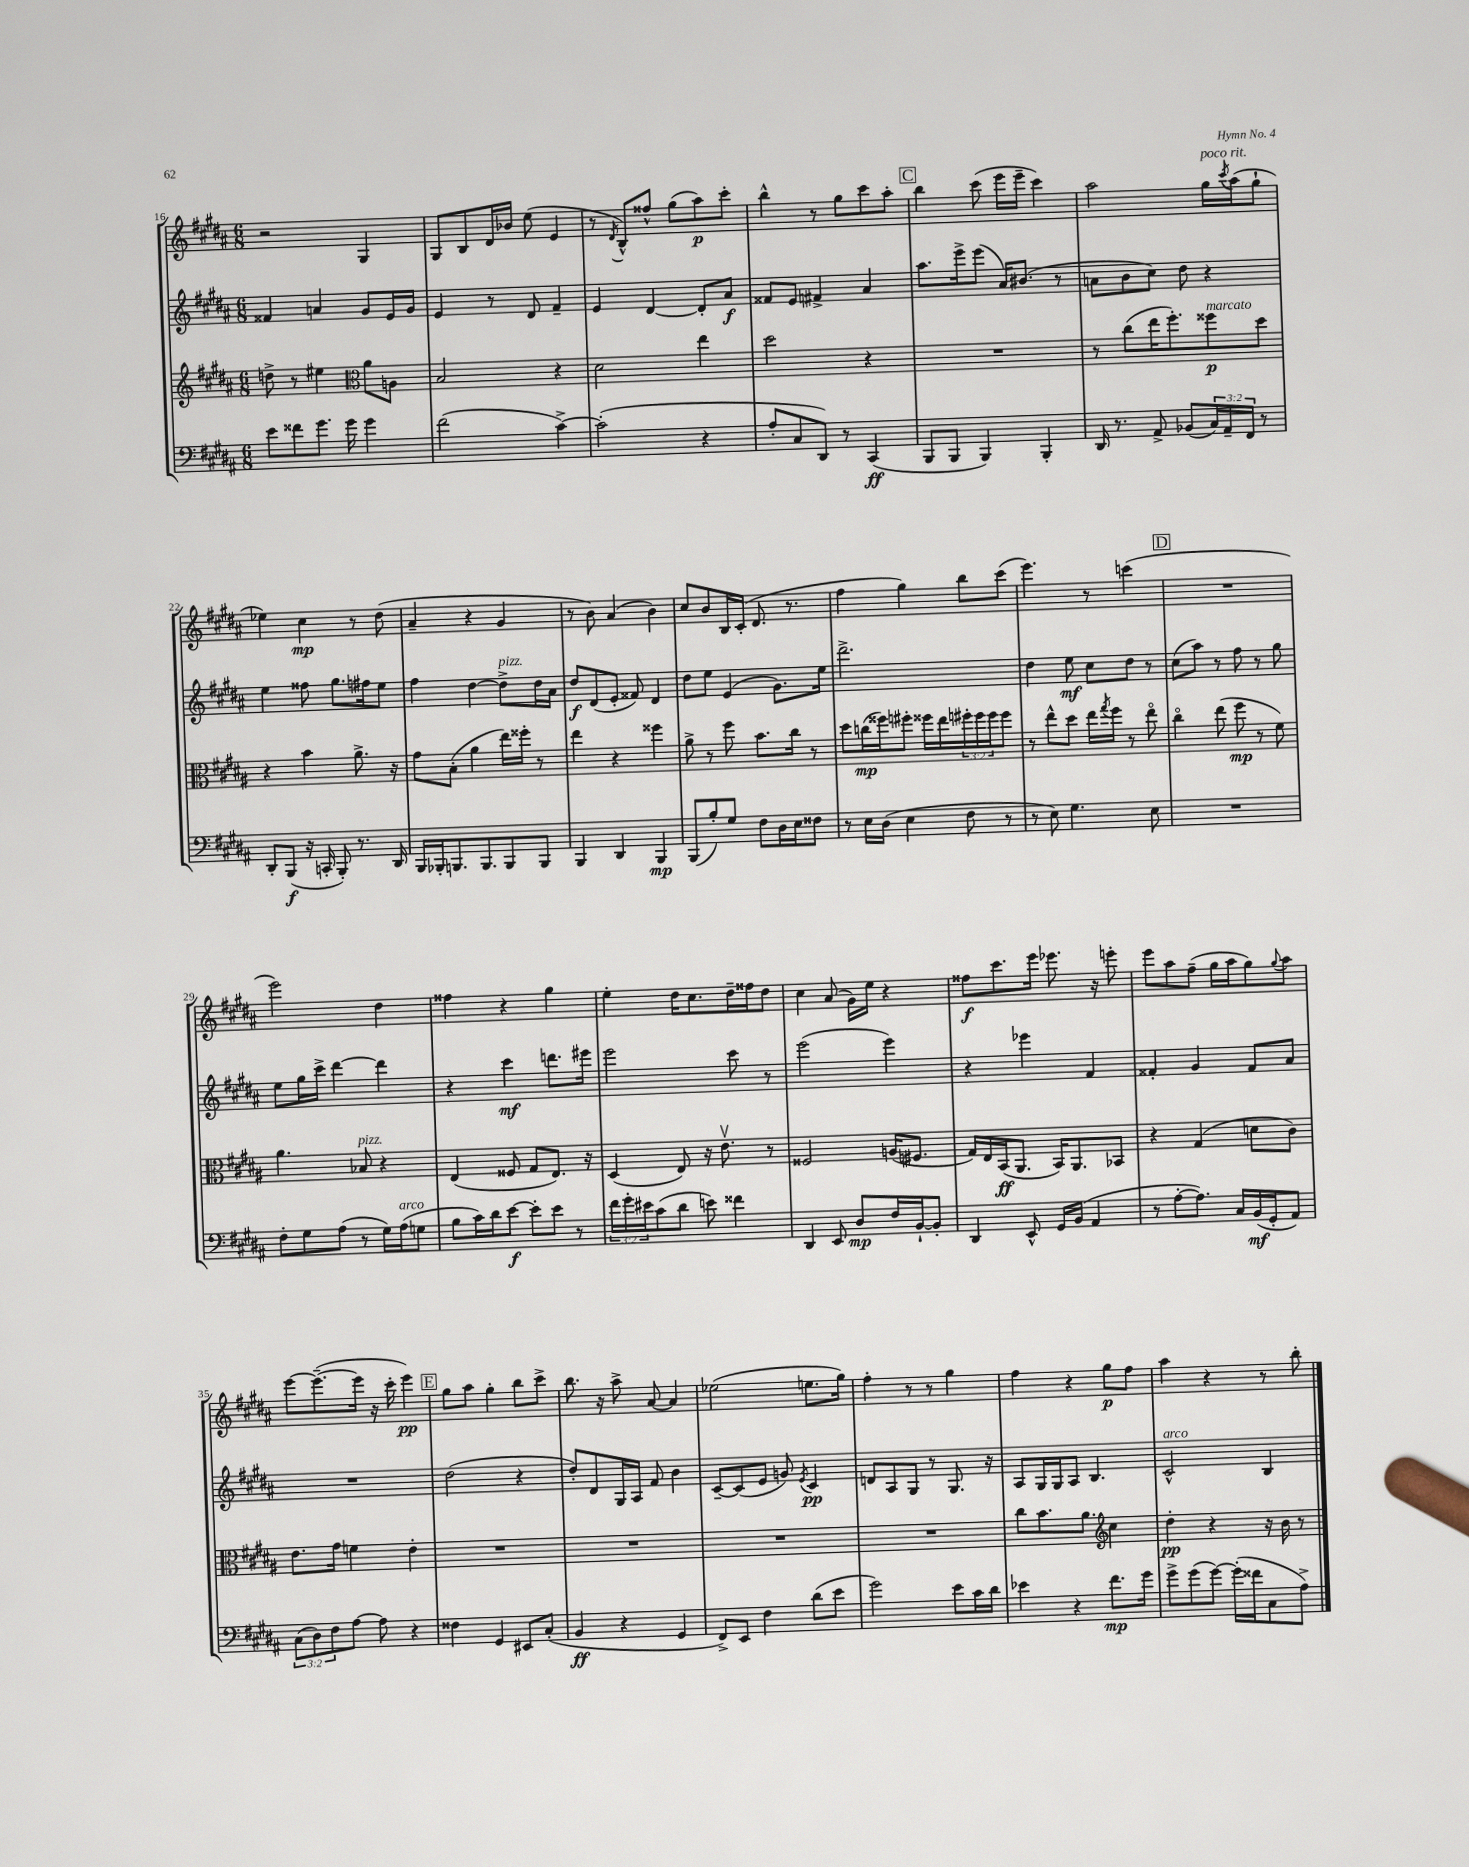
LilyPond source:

<<
\new StaffGroup <<
\new Staff = "s0" {
    \clef treble \key b \major \numericTimeSignature \time 6/8
    r2 gis4 |
    gis8 b8 dis'16 bes'16 e''8( e'4 |
    r8 \acciaccatura { dis'8 } b8-^) fisis''8-^ gis''8( ais''8\p) cis'''8-. |
    b''4-^ r8 gis''8 cis'''8 ais''8-. |
    \mark \markup { \box "C" } b''4 cis'''8( e'''16 e'''16-- cis'''4) |
    ais''2 gis''16^\markup { \italic "poco rit." } \acciaccatura { cis'''8 } ais''16( gis''8-! |
    ees''4) cis''4\mp r8 dis''8( |
    ais'4-- r4 gis'4 |
    r8 b'8) ais'4( b'4) |
    cis''8 b'8 b16 cis'16-.( dis'8. r8. |
    fis''4 gis''4) b''8 cis'''8( |
    e'''4.) r8 c'''4( |
    \mark \markup { \box "D" } R2. |
    e'''2) dis''4 |
    fisis''4 r4 gis''4 |
    e''4-. dis''16 cis''8. dis''16-- fisis''16 dis''8 |
    cis''4 ais'8( gis'16) e''16 r4 |
    fisis''8\f cis'''8. e'''16 ees'''8. r16 e'''8-. |
    e'''8 ais''8 fis''8--( gis''16 ais''16 gis''8) \appoggiatura { gis''8 } ais''8 |
    e'''8~ e'''8.~--( e'''16 r16 cis'''16-. e'''4\pp) |
    \mark \markup { \box "E" } gis''8 ais''8 gis''4-. b''8 cis'''8-> |
    b''8. r16 ais''8-> ais'8~ ais'4 |
    ees''2( e''8. gis''16) |
    fis''4-. r8 r8 gis''4 |
    fis''4 r4 gis''8\p fis''8 |
    ais''4 r4 r8 b''8-. \bar "|." |
}
\new Staff = "s1" {
    \clef treble \key b \major \numericTimeSignature \time 6/8
    fisis'4 a'4 gis'8 e'16 gis'16 |
    e'4 r8 dis'8 fis'4-- |
    e'4 dis'4~ dis'8-. ais'8\f |
    fisis'8 e'8 fis'4-> ais'4 |
    \mark \markup { \box "C" } ais''8. e'''16-> e'''8( ais'16) bis'8.( r8 |
    a'8 b'8 cis''8) dis''8 r4 |
    e''4 fisis''8 gis''8. fis''16 e''8 |
    fis''4 dis''4~ dis''8->^\markup { \italic "pizz." } dis''16 ais'16 |
    dis''8\f dis'8( e'8-. fisis'8) dis'4 |
    dis''8 e''8 e'4( gis'8.) e''16 |
    dis'''2.-> |
    dis''4 e''8\mf cis''8 dis''8 r8 |
    \mark \markup { \box "D" } cis''8( ais''8) r8 fis''8 r8 gis''8 |
    e''8 gis''16 cis'''16-> dis'''4~ dis'''4 |
    r4 cis'''4\mf d'''8. eis'''16 |
    e'''2 cis'''8 r8 |
    e'''2( e'''4) |
    r4 ees'''4 fis'4 |
    fisis'4-. gis'4 fisis'8 ais'8 |
    R2. |
    \mark \markup { \box "E" } dis''2( r4 |
    dis''8-.) dis'8 gis16 ais16 fis'8 b'4 |
    cis'8~-- cis'8( e'8 g'8) \acciaccatura { e'8 } cis'4\pp |
    d'8 ais8 gis8 r8 gis8. r16 |
    ais8 gis16 gis16 ais8 b4. |
    cis'2-^^\markup { \italic "arco" } b4 \bar "|." |
}
\new Staff = "s2" {
    \clef treble \key b \major \numericTimeSignature \time 6/8 \override Staff.TupletNumber.text = #tuplet-number::calc-fraction-text
    d''8-> r8 eis''4 \clef alto ais'8 a8 |
    b2 r4 |
    dis'2 e''4 |
    dis''2 r4 |
    \mark \markup { \box "C" } R2. |
    r8 cis''8( e''16 fis''8.-.) fisis''8\p^\markup { \italic "marcato" } dis''8 |
    r4 b'4 ais'8.-> r16 |
    gis'8 b8-.( ais'4 e''16) fisis''16-. r8 |
    e''4 r4 fisis''4 |
    ais'8-> r8 fis''8 b'8. cis''16 r8 |
    dis''8 c''16\mp( fisis''16) fis''8-. fisis''16 e''16 \tuplet 3/2 { fis''16-. fis''16 fis''16 } fis''8 |
    r8 e''8-^ dis''8 e''16 \acciaccatura { gis''8 } fis''16 r8 e''8\flageolet |
    \mark \markup { \box "D" } cis''4\flageolet e''8( fis''8\mp r8 fis'8) |
    ais'4. bes8^\markup { \italic "pizz." } r4 |
    e4( fisis8 gis8 e8.) r16 |
    dis4( e8) r16 e'8.\upbow r8 |
    fisis2 a16( fis8. |
    gis16) e16 b,16\ff( ais,8. b,16) ais,8. bes,8 |
    r4 gis4( d'8 cis'8) |
    e'8. gis'16 f'4 e'4-. |
    \mark \markup { \box "E" } R2. |
    R2. |
    R2. |
    R2. |
    cis''8 b'8. ais'8. \clef treble cis''4 |
    dis''4-.\pp r4 r16 b'16 r8 \bar "|." |
}
\new Staff = "s3" {
    \clef bass \key b \major \numericTimeSignature \time 6/8 \override Staff.TupletNumber.text = #tuplet-number::calc-fraction-text
    e'8 fisis'8 gis'8. gis'16 gis'4 |
    fis'2( cis'4~->) |
    cis'2-.( r4 |
    ais8-. cis8 dis,8) r8 cis,4\ff( |
    \mark \markup { \box "C" } b,,8 b,,8 b,,4) b,,4-. |
    dis,16 r8. ais,8-> bes,8( \tuplet 3/2 { cis16) ais,16-- fis,16 } r8 |
    dis,8-. b,,8\f( r16 c,16-. b,,8-.) r8. dis,16 |
    b,,16 bes,,16-. b,,8. b,,8. b,,8 b,,8 |
    b,,4 dis,4 b,,4\mp |
    b,,8( b8-.) gis8 fis8 dis16 e16 fisis8 |
    r8 e16 dis16( e4 fis8 r8 |
    r8 e8) gis4. e8 |
    \mark \markup { \box "D" } R2. |
    fis8-. gis8 ais8( r8 gis16) ais16^\markup { \italic "arco" }( g8 |
    b8 cis'16) dis'16 e'8~\f e'8-. e'8 r8 |
    \tuplet 3/2 { fis'16 gis'16-. eis'16 } cis'8( dis'8 e'8) fisis'4 |
    dis,4 e,8 dis8\mp fis16 b,16~-! b,8-. |
    dis,4 e,8-^ gis,16 b,16( ais,4 |
    r8 ais8~-. ais8.) cis16 b,16\mf( gis,16-. ais,8) |
    \tuplet 3/2 { cis8( dis8) fis8 } ais8~ ais8 r4 |
    \mark \markup { \box "E" } fisis4 gis,4 eis,8 cis8-.( |
    b,4\ff r4 gis,4 |
    fis,8->) e,8 fis4 dis'8( e'8 |
    gis'2) e'8 cis'16 dis'16 |
    ees'4 r4 fis'8.\mp gis'16 |
    gis'8-> gis'8( gis'8~) gis'16-.( fisis'16 cis8 ais8->) \bar "|." |
}
>>
>>
\layout { \context { \Score currentBarNumber = #16 } }
